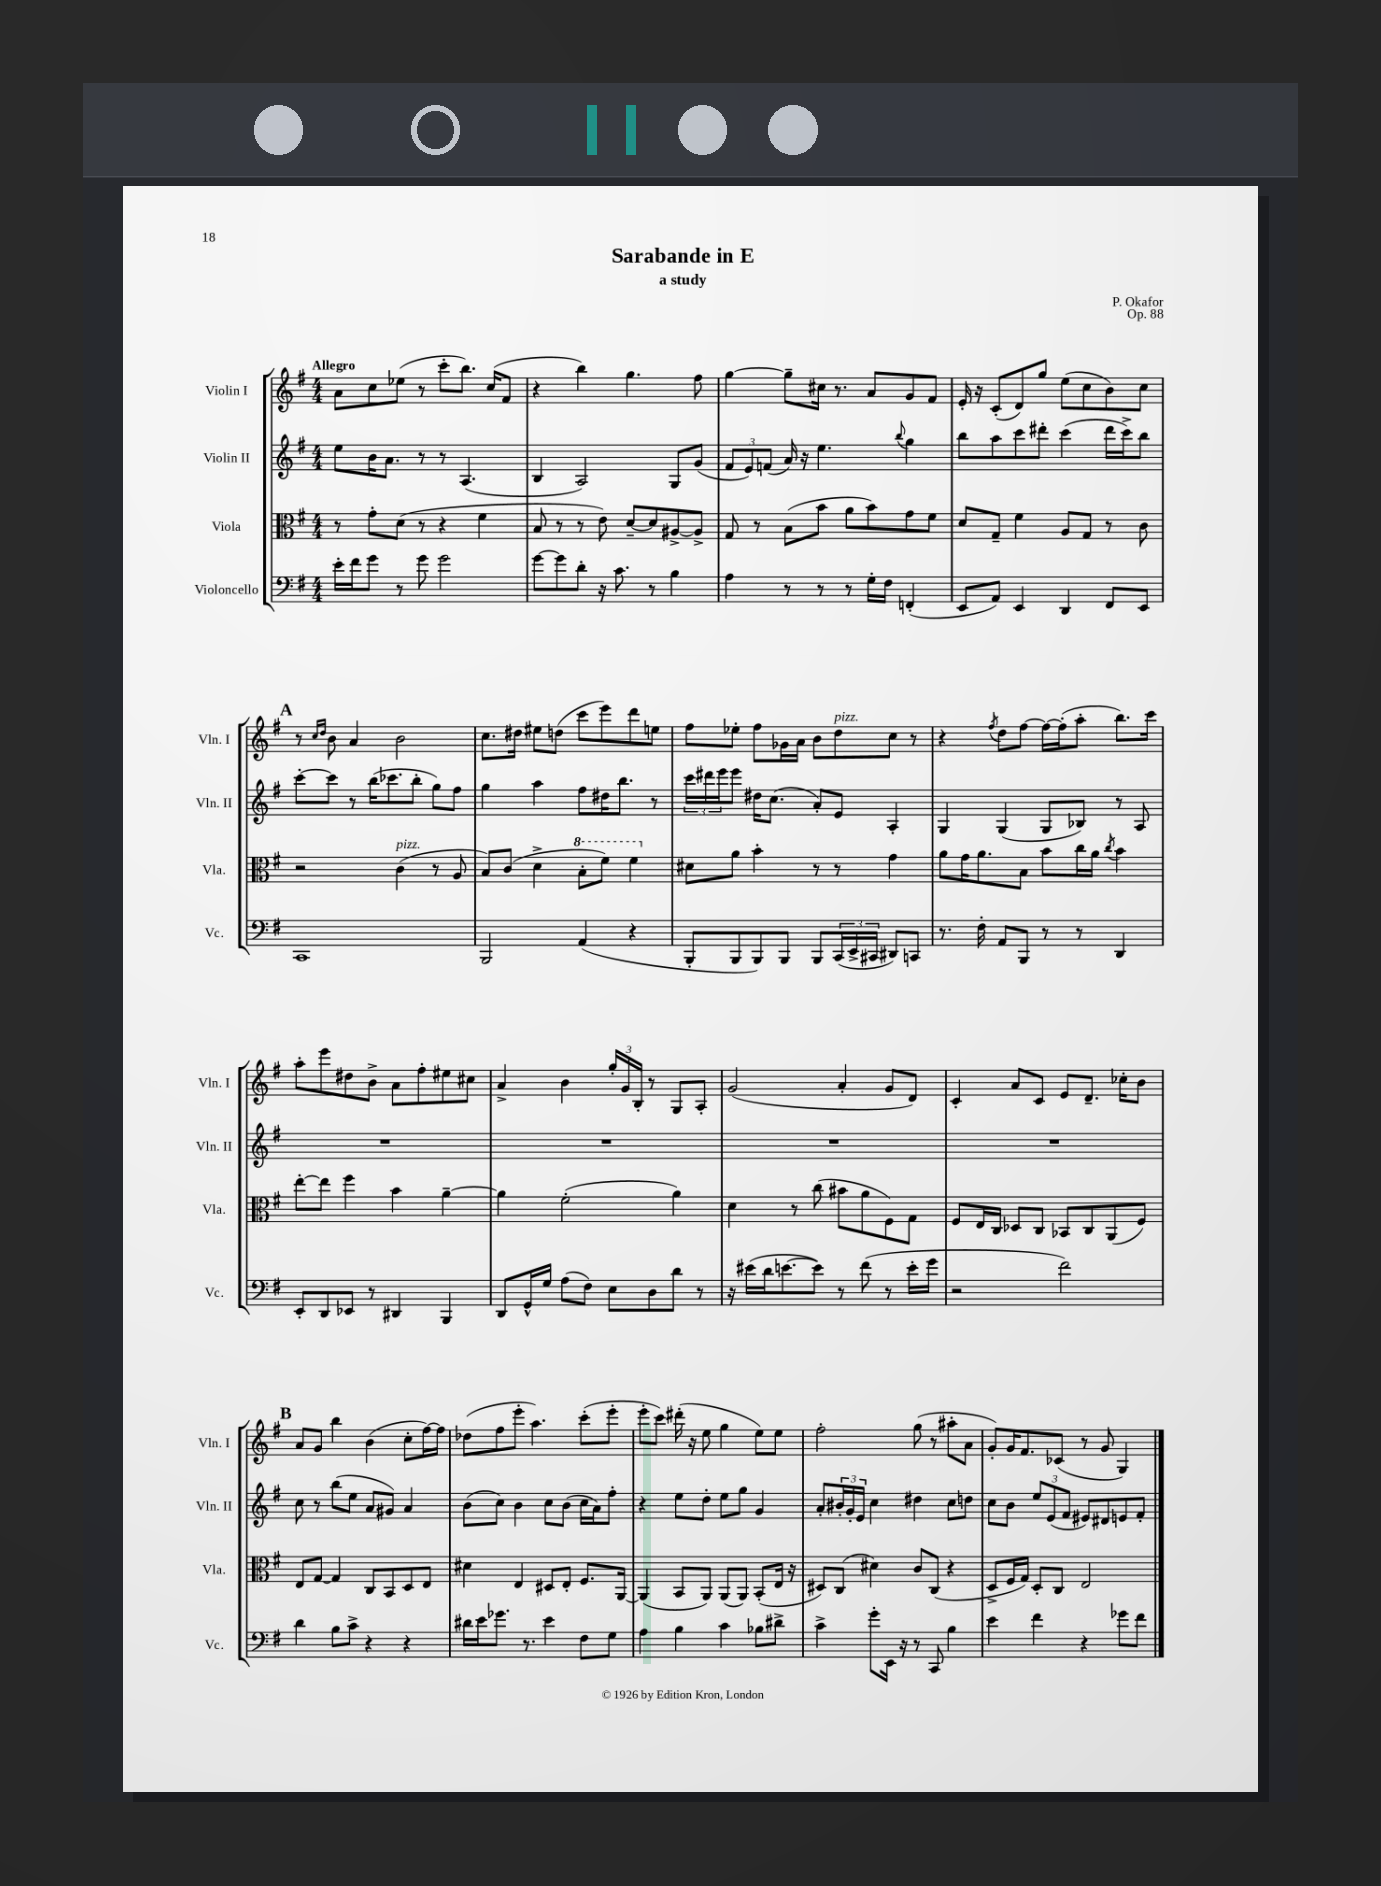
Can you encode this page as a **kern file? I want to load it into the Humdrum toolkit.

**kern	**kern	**kern	**kern
*staff4	*staff3	*staff2	*staff1
*clefF4	*clefC3	*clefG2	*clefG2
*k[f#]	*k[f#]	*k[f#]	*k[f#]
*M4/4	*M4/4	*M4/4	*M4/4
16e'\LL	8r	8ee\L	8a\L
16f#\J	.	.	.
8g\J	8g'\L	16b\K	8cc\
.	.	8.a\J	.
8r	(8d\J	.	(8ee-\J
8g\	8r	8r	8r
2g\	4r	8r	8ccc'\L
.	.	(4.A/	8.bb\J)
.	4f#\	.	.
.	.	.	(16cc/LK
.	.	.	8f#/J
=	=	=	=
[8g\L	8B/	4B/	4r
8g\]	8r	.	.
8d'\J	8r	2A/)	4bb\)
16r	8e\)	.	.
8.c\	.	.	.
.	[8d~/L	.	4.gg\
8r	8d/]	.	.
4B\	[8A#^/	8G/L	.
.	8A#^/]J	(8g/J	8ff#\
=	=	=	=
4A\	8G/	12f#/L	[4gg\
.	.	12e/)	.
.	8r	.	.
.	.	(12f/J	.
8r	(8B\L	16a/)	8gg~\]L
.	.	16r	.
8r	8b\J	4.ee\	16cc#\Jk
.	.	.	8.r
8r	8a\L	.	.
16G'\LL	8b\)	.	8a/L
16F#\JJ	.	.	.
.	.	8qqbb/	.
(4FF'/	8g\	4gg\	8g/
.	8f#\J	.	8f#/J
=	=	=	=
8EE/L	8d/L	8bb\L	16e'/
.	.	.	16r
8AA/J)	8G~/J	8aa\	(8c'/L
4EE/	4f#\	8ccc\	8d/)
.	.	8ddd#'\J	8gg/J
4DD/	8A/L	(4ccc\	(8ee\L
.	8G/J	.	8cc\
8FF#/L	8r	16ddd#\LL	8b\)
.	.	16ccc^\J)	.
8EE/J	8c\	8bb\J	8cc\J
=	=	=	=
1CC	2r	[8ccc'\L	8r
.	.	.	16qqcc/LL
.	.	.	16qqdd/JJ
.	.	8ccc\]J	8b\
.	.	8r	4a/
.	.	(16bb\LK	.
.	.	8.ccc-\	.
.	(4c\	.	2b\
.	.	8bb'\J	.
.	8r	8gg\L)	.
.	8A/	8ff#\J	.
=	=	=	=
2BBB/	8B/L)	4gg\	8.cc\L
.	(8c/J	.	.
.	.	.	16dd#\Jk
.	4d^\	4aa\	8ee#\L
.	.	.	(8dd\J
(4AA/	8b'\L	8ff#\L	8ccc\L
.	8ff#\J)	16dd#\K	8eee\)
.	.	8.bb\J	.
4r	4ff#\	.	8ddd\
.	.	8r	8ee\J
=	=	=	=
8BBB'/L	8d#\L	24ccc\LL	8ff#\L
.	.	24ddd#\	.
.	.	24eee\J	.
8BBB/	8a\J	8eee\J	8ee-'\J
8BBB/)	4b'\	16dd#\LK	8ff#\L
.	.	(8.cc\J	.
8BBB/J	.	.	16g-\L
.	.	.	16a\JJ
8BBB/L	8r	8a'/L)	8b\L
(24CC/L	8r	8e/J	8dd\
24EE^/	.	.	.
24CC#/JJ	.	.	.
8DD#/L)	4g\	4A'/	8cc\J
8CC/J	.	.	8r
=	=	=	=
8.r	8a\L	4G/	4r
.	16g\K	.	.
16F#'\	8.a\	.	.
.	.	.	8qff#/
8AA/L	.	(4G/	8dd\L
8BBB/J	8B\J	.	[8ff#\J
8r	8b\L	8G/L	16ff#\_LL
.	.	.	(16ff#'\]J
8r	16cc\L	8B-/J)	8aa'\J
.	16a\JJ	.	.
.	8qcc/	.	.
4DD/	4b\	8r	8.bb\L)
.	.	8A/	.
.	.	.	16ccc\Jk
=	=	=	=
8EE'/L	[8ee'\L	1r	8aa'\L
8DD/	8ee\]J	.	8eee\
8EE-/J	4ff#\	.	8dd#\
8r	.	.	8b^\J
4DD#/	4b\	.	8a\L
.	.	.	8ff#'\
4BBB/	[4a~\	.	8ee#\
.	.	.	8cc#\J
=	=	=	=
8DD/L	4a\]	1r	4a^/
16GG^^/L	.	.	.
16G/JJ	.	.	.
(8A\L	(2f#'\	.	4b\
8F#\J)	.	.	.
8E\L	.	.	24gg'/LL
.	.	.	24g/
.	.	.	24B'/JJ
8D\	.	.	8r
8d\J	4a\)	.	8G/L
8r	.	.	8A'/J
=	=	=	=
16r	4d\	1r	(2g/
(16e#\LL	.	.	.
16d\J	.	.	.
[8.e\	.	.	.
.	8r	.	.
8e\]J)	(8cc\	.	.
8r	8b#\L	.	4a'/
(8f#\	8a\	.	.
8r	8F#\)	.	8g/L
16e'\LL	8G\J	.	8d/J)
16g\JJ	.	.	.
=	=	=	=
2r	8F#/L	1r	4c'/
.	16E/L	.	.
.	16C/JJ	.	.
.	8D-/L	.	8a/L
.	8C/J	.	8c/J
2f#\)	8BB-/L	.	8e/L
.	8C/	.	8.d~/J
.	(8AA/	.	.
.	.	.	16cc-'\LK
.	8F#/J)	.	8b\J
=	=	=	=
4d\	8E/L	8cc\	8a/L
.	[8G/J	8r	8g/J
8B\L	4G/]	(8bb\L	4bb\
8c^\J	.	8ee\J	.
4r	8C/L	8a/L	(4b\
.	8BB/	8g#/J)	.
4r	8D/	4a/	8cc'\L
.	8E/J	.	[16ff#\L)
.	.	.	16ff#\]JJ
=	=	=	=
16d#\LL	4d#\	(8b\L	(8dd-\L
16e\J	.	.	.
8.g-\J	.	8cc\J)	8ff#\
.	4E/	4b\	8eee'\J
8.r	.	.	.
.	.	.	4.aa\)
4e\	8D#/L	8cc\L	.
.	8E'/J	(8b\J	.
8F#\L	8.F#/L	16cc\LL	(8ccc'\L
.	.	16a\J)	.
8G\J	.	8ff#'\J	8eee'\J
.	[16AA/Jk	.	.
=	=	=	=
4A\	(4AA/]	4r	8eee'\L
.	.	.	8ccc\J)
4B\	8BB/L	8ee\L	(16ddd#'\
.	.	.	16r
.	8AA/J)	8dd'\J	8ee\
4c\	(8AA/L	8ee\L	4gg\
.	8AA/J)	8gg\J	.
8B-\L	(8BB'/L	4g/	8ee\L)
8d#^\J	16E/Jk	.	8ee\J
.	16r	.	.
=	=	=	=
4c^\	8D#/L)	8a'/L	2ff#'\
.	(8C/J	24b#'/L	.
.	.	24g'/	.
.	.	24e/JJ	.
8g'\L	4d#\)	4cc\	.
16EE\Jk	.	.	.
16r	.	.	.
8r	8c/L	4dd#\	(8gg\
8CC/	(8C/J	.	8r
4B\	4r	8cc\L	8aa#'\L
.	.	8dd\J	8a\J
=	=	=	=
4e\	8D^/L	8cc\L	8g'/L)
.	16F#/L	8b\J	16g/K
.	16G/JJ)	.	8.f#/
4f#\	8D'/L	12ee/L	.
.	.	(12e/	.
.	8C/J	.	(8c-/J
.	.	12f#/J	.
4r	2E/	8e#/L)	8r
.	.	8d#/	8g/
8g-\L	.	8e/	4G/)
8f#\J	.	8f#'/J	.
==	==	==	==
*-	*-	*-	*-
